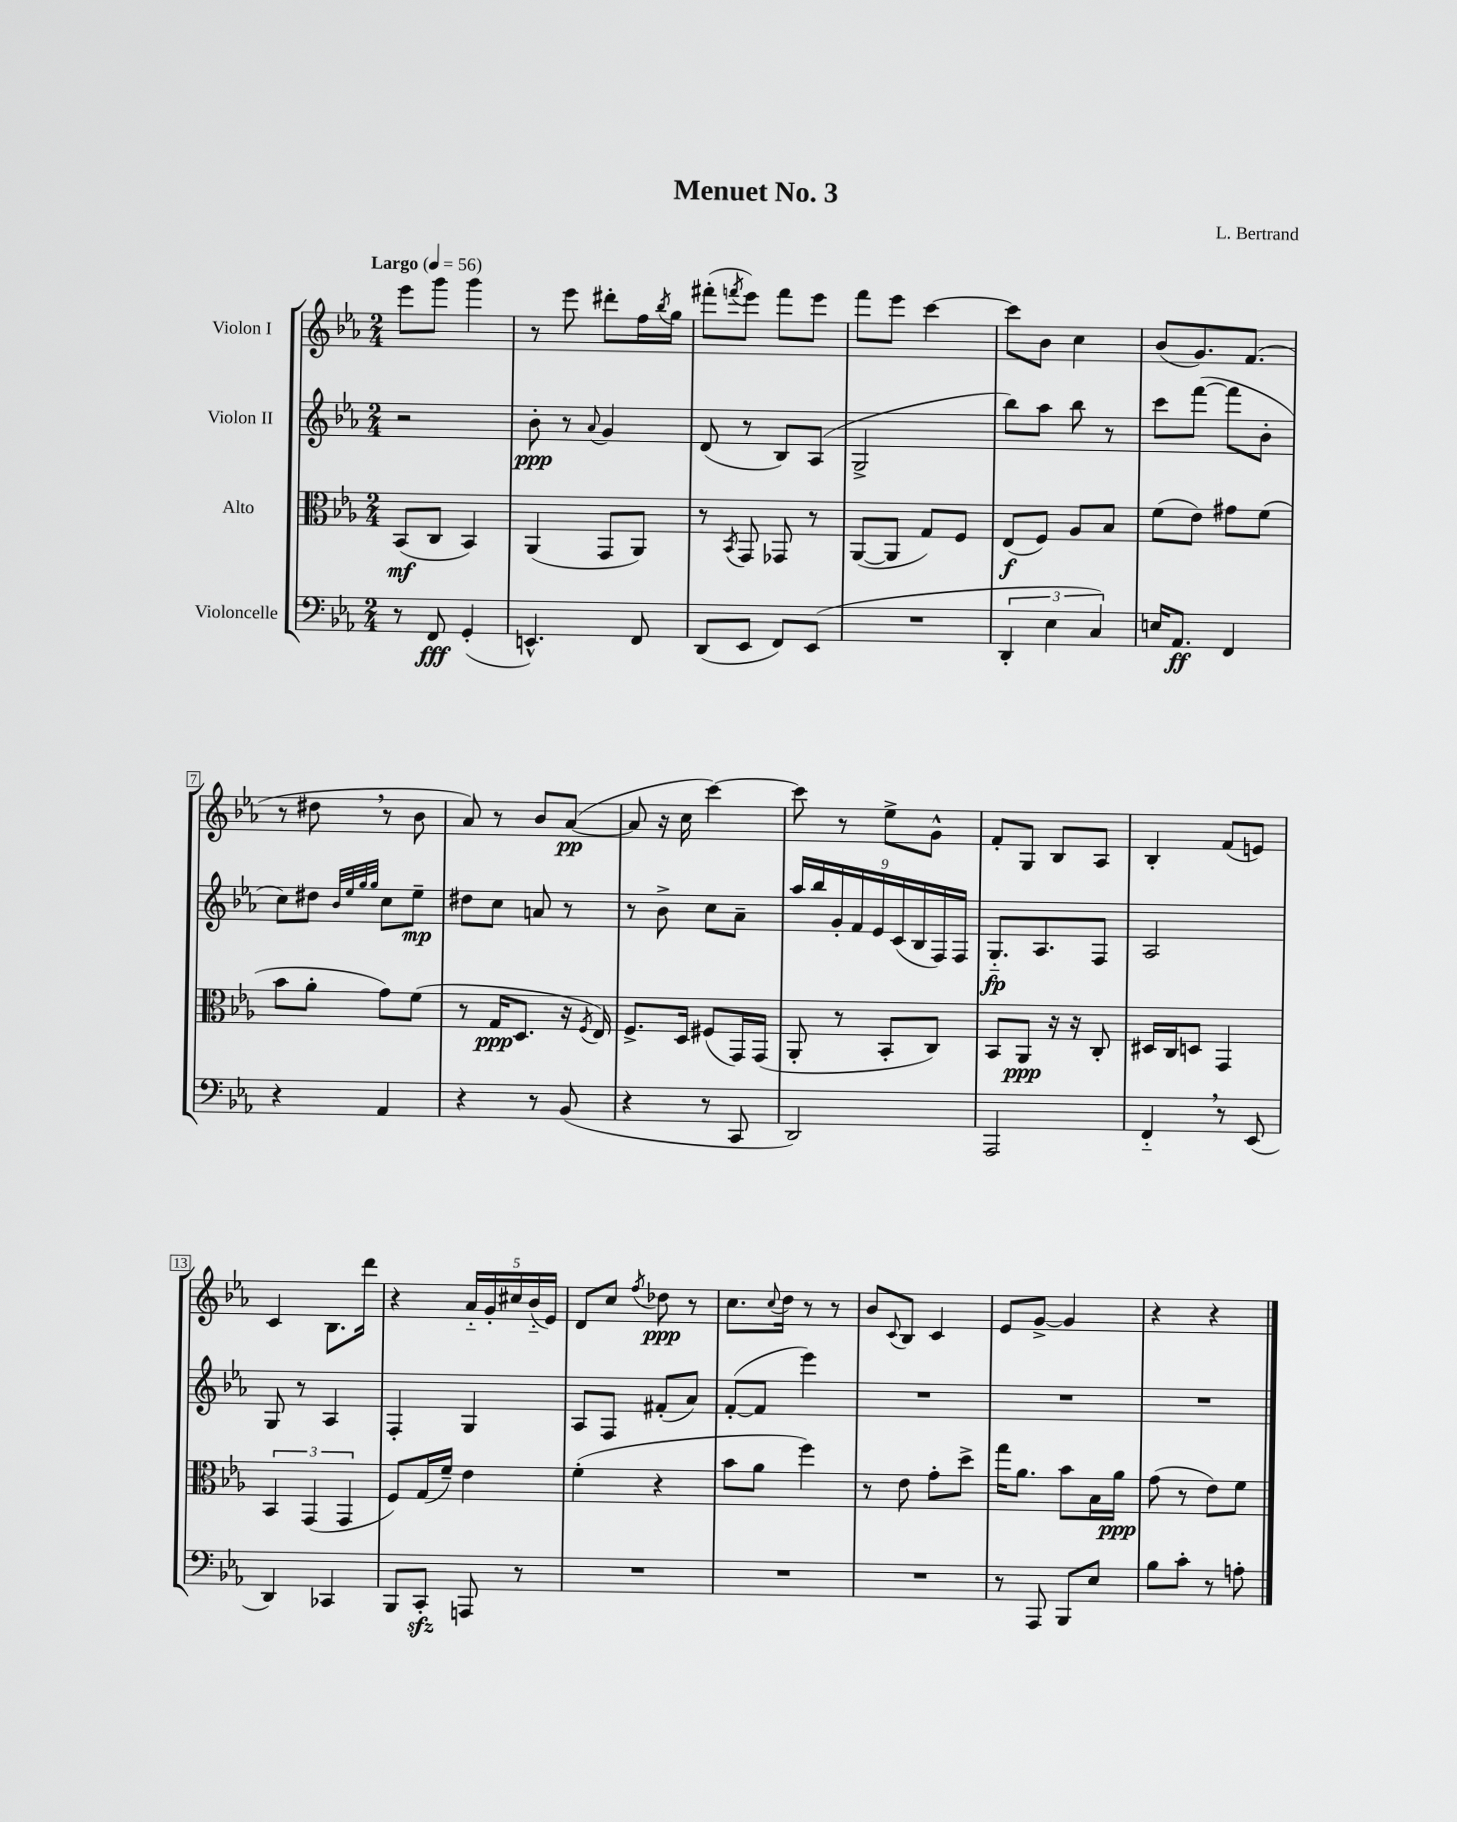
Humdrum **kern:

**kern	**kern	**kern	**kern
*staff4	*staff3	*staff2	*staff1
*clefF4	*clefC3	*clefG2	*clefG2
*k[b-e-a-]	*k[b-e-a-]	*k[b-e-a-]	*k[b-e-a-]
*M2/4	*M2/4	*M2/4	*M2/4
*MM56	*MM56	*MM56	*MM56
8r	(8BB-/L	2r	8eee-\L
8FF/	8C/J	.	8ggg\J
(4GG'/	4BB-/)	.	4ggg\
=	=	=	=
4.EE^^/)	(4AA-/	8b-'\	8r
.	.	8r	8eee-\
.	.	8qqa-/	.
.	8GG/L	4g/	8ddd#'\L
8FF/	8AA-/J)	.	16ff\L
.	.	.	8qbb-/
.	.	.	16gg\JJ
=	=	=	=
(8DD/L	8r	(8d/	(8fff#'\L
.	8qBB-/	.	8qfff/
8EE-/J	8GG/	8r	8eee-\J)
8FF/L)	8GG-/	8B-/L)	8fff\L
(8EE-/J	8r	(8A-/J	8eee-\J
=	=	=	=
2r	([8AA-/L	2G^/	8fff\L
.	8AA-/]J	.	8eee-\J
.	8G/L)	.	[4ccc\
.	8F/J	.	.
=	=	=	=
6DD'/	(8E-/L	8bb-\L)	8ccc\]L
.	8F/J)	8aa-\J	8b-\J
6E-\	.	.	.
.	8A-/L	8bb-\	4cc\
6C/)	.	.	.
.	8B-/J	8r	.
=	=	=	=
16E/LK	(8f\L	8ccc\L	(8b-/L
8.AA-/J	.	.	.
.	8e-\J)	([8fff\J	8.g/)
4FF/	8g#\L	8fff\]L	.
.	.	.	(8.f/J
.	(8f\J	8b-'\J	.
=	=	=	=
4r	8b-\L	8cc\L)	8r
.	8a-'\J	8dd#\J	8dd#\
.	.	32qqb-/LLL	.
.	.	32qqee-/	.
.	.	32qqgg/	.
.	.	32qqgg/JJJ	.
4AA-/	8g\L)	8cc\L	8r
.	(8f\J	8ee-~\J	8b-\
=	=	=	=
4r	8r	8dd#\L	8a-/)
.	16G/LK	8cc\J	8r
.	8.D/J	.	.
8r	.	8a/	8b-/L
(8BB-/	16r	8r	([8a-/J
.	8qF/	.	.
.	16E-/)	.	.
=	=	=	=
4r	8.F^/L	8r	8a-/]
.	.	8b-^\	16r
.	16D/Jk	.	16cc\
8r	(8F#/L	8cc\L	[4ccc\)
8CC/	16GG/L)	8a-~\J	.
.	(16GG/JJ	.	.
=	=	=	=
2DD/)	8AA-'/	18aa-/LL	8ccc\]
.	.	18bb-/	.
.	.	18g'/	.
.	8r	.	8r
.	.	18f/	.
.	.	18e-/	.
.	8BB-'/L	.	8ee-^\L
.	.	(18c/	.
.	.	18B-/	.
.	8C/J)	.	8g^^\J
.	.	18F/)	.
.	.	18F/JJ	.
=	=	=	=
2AAA-/	8BB-/L	8.G'~/L	8f'/L
.	8AA-/J	.	8G/J
.	.	8.A-/	.
.	16r	.	8B-/L
.	16r	.	.
.	8C'/	8F/J	8A-/J
=	=	=	=
4FF'~/	16D#/LL	2A-/	4B-'/
.	16C/J	.	.
.	8D/J	.	.
8r	4GG/	.	(8f/L
(8EE-/	.	.	8e/J)
=	=	=	=
4DD/)	6BB-/	8G/	4c/
.	.	8r	.
.	(6GG/	.	.
4CC-/	.	4A-/	8.B-\L
.	6GG/	.	.
.	.	.	16ddd\Jk
=	=	=	=
8BBB-/L	8F/L)	4F'/	4r
8CC'/J	(16G/L	.	.
.	16f~/JJ)	.	.
8AAA/	4e-\	4G/	20a-'~/LL
.	.	.	20g'/
.	.	.	20cc#/
8r	.	.	.
.	.	.	(20b-'~/
.	.	.	20e-/JJ)
=	=	=	=
2r	(4f'\	8A-/L	8d/L
.	.	8F/J	8cc/J
.	.	.	8qff/
.	4r	(8f#'/L	8dd-\
.	.	8a-/J)	8r
=	=	=	=
2r	8b-\L	([8f'/L	8.cc\L
.	8a-\J	8f/]J	.
.	.	.	8qqcc/
.	.	.	16dd\Jk
.	4ff\)	4eee-\)	8r
.	.	.	8r
=	=	=	=
2r	8r	2r	8b-/L
.	.	.	8qqc/
.	8e-\	.	8B-/J
.	8g'\L	.	4c/
.	8dd^\J	.	.
=	=	=	=
8r	16gg\LK	2r	8e-/L
.	8.a-\J	.	.
8AAA-/	.	.	[8g^/J
8BBB-/L	8b-\L	.	4g/]
8E-/J	16B-\L	.	.
.	16a-\JJ	.	.
=	=	=	=
8B-\L	(8g\	2r	4r
8c'\J	8r	.	.
8r	8e-\L)	.	4r
8A'\	8f\J	.	.
==	==	==	==
*-	*-	*-	*-
